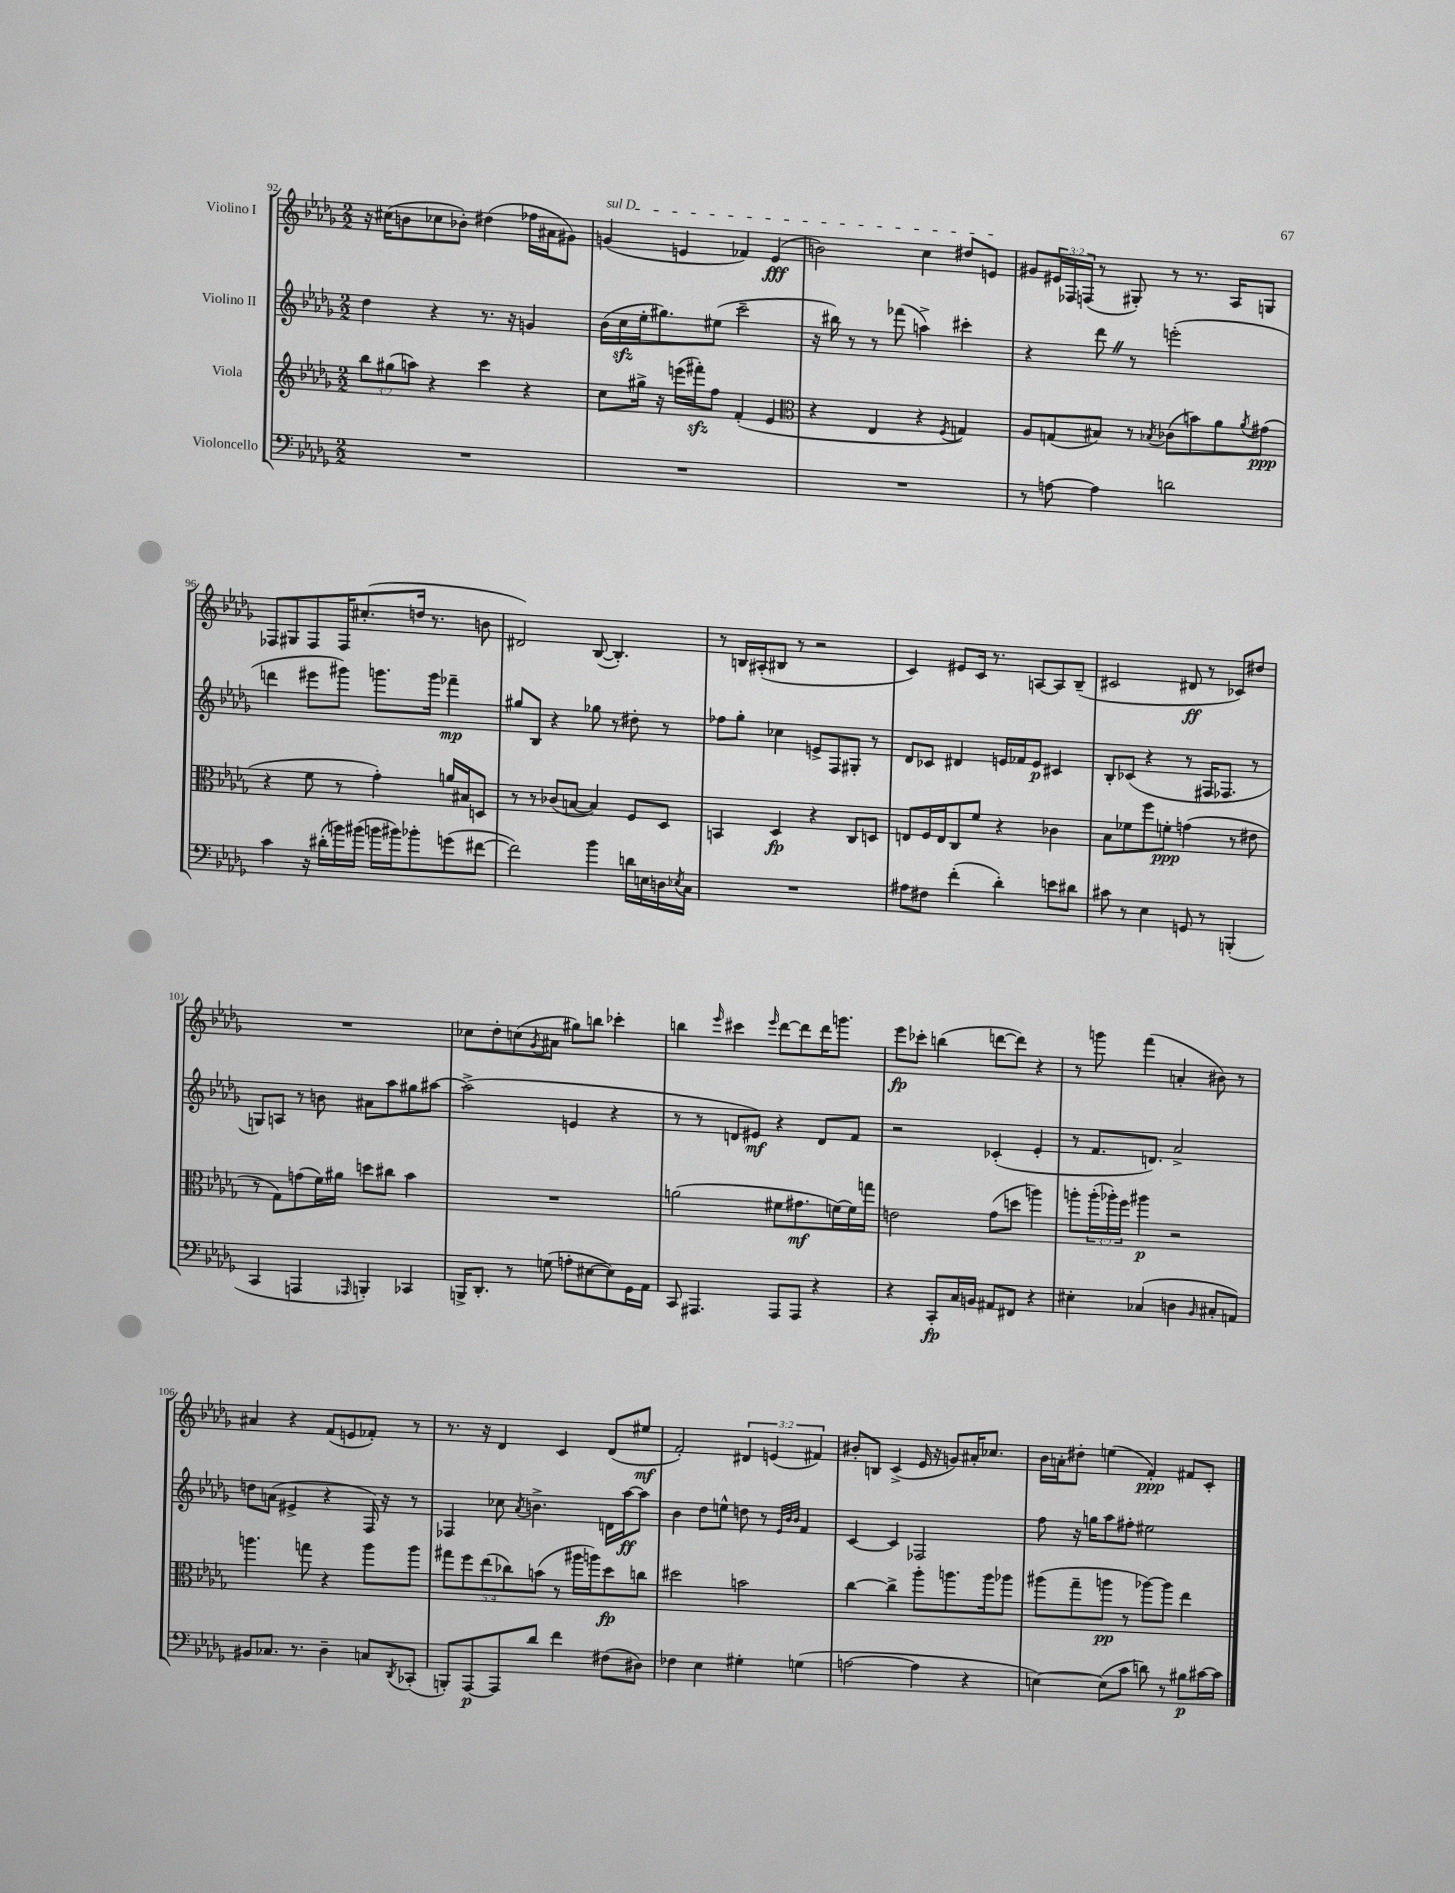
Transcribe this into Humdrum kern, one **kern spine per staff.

**kern	**kern	**kern	**kern
*staff4	*staff3	*staff2	*staff1
*clefF4	*clefG2	*clefG2	*clefG2
*k[b-e-a-d-g-]	*k[b-e-a-d-g-]	*k[b-e-a-d-g-]	*k[b-e-a-d-g-]
*M2/2	*M2/2	*M2/2	*M2/2
1r	12bb-	4dd-	16r
.	.	.	(16cc#
.	(12gg#	.	.
.	.	.	8b
.	12aa)	.	.
.	4r	4r	8cc-
.	.	.	8b-')
.	4ccc	8.r	(4dd#
.	.	16r	.
.	4r	4g	16ff-
.	.	.	16a#
.	.	.	8g#)
=	=	=	=
1r	8cc	(16b-	(4g
.	.	16cc	.
.	16gg#^	16ee-'	.
.	16r	8.gg#)	.
.	(16eee	.	4e
.	16fff#')	.	.
.	8ff	(8ee#	.
.	(4f'	2ccc~	4f-)
.	4e-	.	(4e
=	=	=	=
*	*clefC3	*	*
1r	4r	16r	2b)
.	.	16bb#)	.
.	.	8r	.
.	4E-	8r	.
.	.	(8fff-	.
.	4r	4aa^)	4cc
.	8qF	.	.
.	4G)	4ccc#'	8dd#
.	.	.	8e
=	=	=	=
8r	8A-	4r	8g#
[8A	(8G	.	24e#
.	.	.	24F-
.	.	.	(24F
4A]	8B#)	8ddd-	8r
.	8r	8r	8G#')
.	8qB-	.	.
2d	(8c-	(2eee'	8r
.	8b)	.	8.r
.	8a-	.	.
.	.	.	16A-
.	8qa-	.	.
.	(8g#	.	8G
=	=	=	=
4c	4r	4ddd	8F-
.	.	.	8G#
16r	8f	8eee#	8F-
(16d#'	.	.	.
16b)	8r	8ggg#)	16F-
(16b#	.	.	(8.cc#'
16b	4g-')	8.ggg	.
16b#)	.	.	.
8b-'	.	.	16dd
.	.	16ggg	8.r
(8g	16a	4fff-~	.
.	16B#	.	.
[8f#	8D	.	8b
=	=	=	=
2f#])	8r	8gg#	2d#)
.	8r	8B-	.
.	(8c-	4r	.
.	[8B	.	.
4b-	4B])	8gg-	([8B-
.	.	8r	4.B-'])
16d	8F	8dd#'	.
16E	.	.	.
16D	8D-	8r	.
8qE-	.	.	.
16C	.	.	.
=	=	=	=
1r	4BB	8ff-	8r
.	.	8gg-'	16B
.	.	.	(16A#'
.	4D-	4cc-	8B#
.	.	.	8r
.	4r	8e^	2r
.	.	8F	.
.	8C	8G#'	.
.	8D	8r	.
=	=	=	=
8A#	8E	8d-	4c)
8F#	16F	8c-	.
.	16E	.	.
(4f'	8C	4d#	8e#
.	8f	.	16c
.	.	.	8.r
4d-')	4r	16e	.
.	.	16f-	.
.	.	8e	[8A
8e	4c-	4c#	8A]
8d#	.	.	(8B-~
=	=	=	=
8c#	8B-	8B-'	2c#
8r	8f-	(8c-	.
4E-	8ff	4r	.
.	8f'	.	.
8GG	(4g	8r	8d#
8r	.	16F#	8r
.	.	8.F-	.
(4BBB'	8r	.	8c-)
.	8e#	8r	8dd#
=	=	=	=
4CC	8r	8G)	1r
.	8G-)	8A	.
4AAA	(8g	8r	.
.	16f)	8b	.
.	16a#	.	.
16qqAAA-	.	.	.
4BBB')	8dd	8a#	.
.	8cc#	8aa-	.
4CC-	4b-	8gg#	.
.	.	[8aa#	.
=	=	=	=
16BBB^	1r	(2aa#^]	8cc-
8.DD-'	.	.	.
.	.	.	8dd-'
8r	.	.	(8cc
.	.	.	8qg-
(8G	.	.	8a#
8A'	.	4e	8gg#)
[8E#	.	.	8bb
8E#])	.	4r	4ccc-'
16GG-	.	.	.
16AA-	.	.	.
=	=	=	=
8CC	(2a	8r	4bb
4.AAA#	.	8r	.
.	.	.	16qqeee-
.	.	8d	4ccc#
.	.	8e#)	.
.	.	.	16qqeee-
8AAA#	8f#	4r	[8ddd-
8AAA#	8.g#	.	8ddd-]
4r	.	8d	16ddd-
.	[16f)	.	8.ggg
.	16f]	8f	.
.	16gg	.	.
=	=	=	=
4r	2e	2r	8eee-
.	.	.	8ccc-'
8CC'	.	.	(4bb
16C	.	.	.
16BB	.	.	.
8AA#	(8g-	(4c-'	[8ddd
8FF#	8dd	.	8ddd])
4r	4aa)	4e-'	4r
=	=	=	=
4E#'	8aa'	8r	8r
.	(24aa'	8.f	8ggg
.	24aa-')	.	.
.	24ff	.	.
(4C-	4aa#	.	(4fff
.	.	8.d)	.
4D	2r	2a-^	4a'
16qqBB-	.	.	.
8C#'	.	.	8b#)
8AA)	.	.	8r
=	=	=	=
8BB#	4.aa	8dd	4a#
8.C-	.	(8a	.
.	.	4e#^	4r
8.r	.	.	.
.	8gg	.	.
4D-~	4r	4r	(8f
.	.	.	8e
8C	8aa	16F)	8f-')
.	.	16r	.
8qDD-	.	.	.
(8CC-'	8aa	8r	8r
=	=	=	=
8BBB')	10gg#	4F-	8.r
.	10ff	.	.
[8AAA-	.	.	.
.	.	.	16r
.	(10ee-	.	.
8AAA-]	.	8cc-	4d-
.	10cc-)	.	.
.	.	8qa-	.
8d-	.	4.b^	.
.	(10b	.	.
4f	8r	.	4c
.	16aa#	.	.
.	16aa)	.	.
(8F#	8dd-	16d	(8d-
.	.	[16aa-	.
8D#)	8cc	8aa-]	8ee#
=	=	=	=
4F-	2dd#	4b-	2f')
4E-	.	8dd-	.
.	.	8ee^^	.
4G#'	2b	8dd	6d#
.	.	8r	.
.	.	.	(6e
.	.	32qqe-	.
.	.	32qqb-	.
.	.	32qqb-	.
(4G	.	4f	.
.	.	.	6f#)
=	=	=	=
[2A	[4cc	[4c	8b#'
.	.	.	8B
.	4cc^]	4c]	(4c^
4A]	8aa-'	2F-	16e-
.	.	.	16r
.	8.aa	.	8g)
4r	.	.	16a#'
.	16aa	.	8.cc-
.	8aa-	.	.
=	=	=	=
[4E)	(8aa#	8ff	16b-
.	.	.	16a'
.	8gg-~	16r	8dd#'
.	.	16gg	.
(8E]	8aa	8aa-	(4ee
8c	8r	8ff#'	.
8d)	[8aa-)	2ee#	4f')
8r	8aa-]	.	.
8B#	4ee-	.	8f#
[16c#	.	.	8c'
16c#]	.	.	.
==	==	==	==
*-	*-	*-	*-
